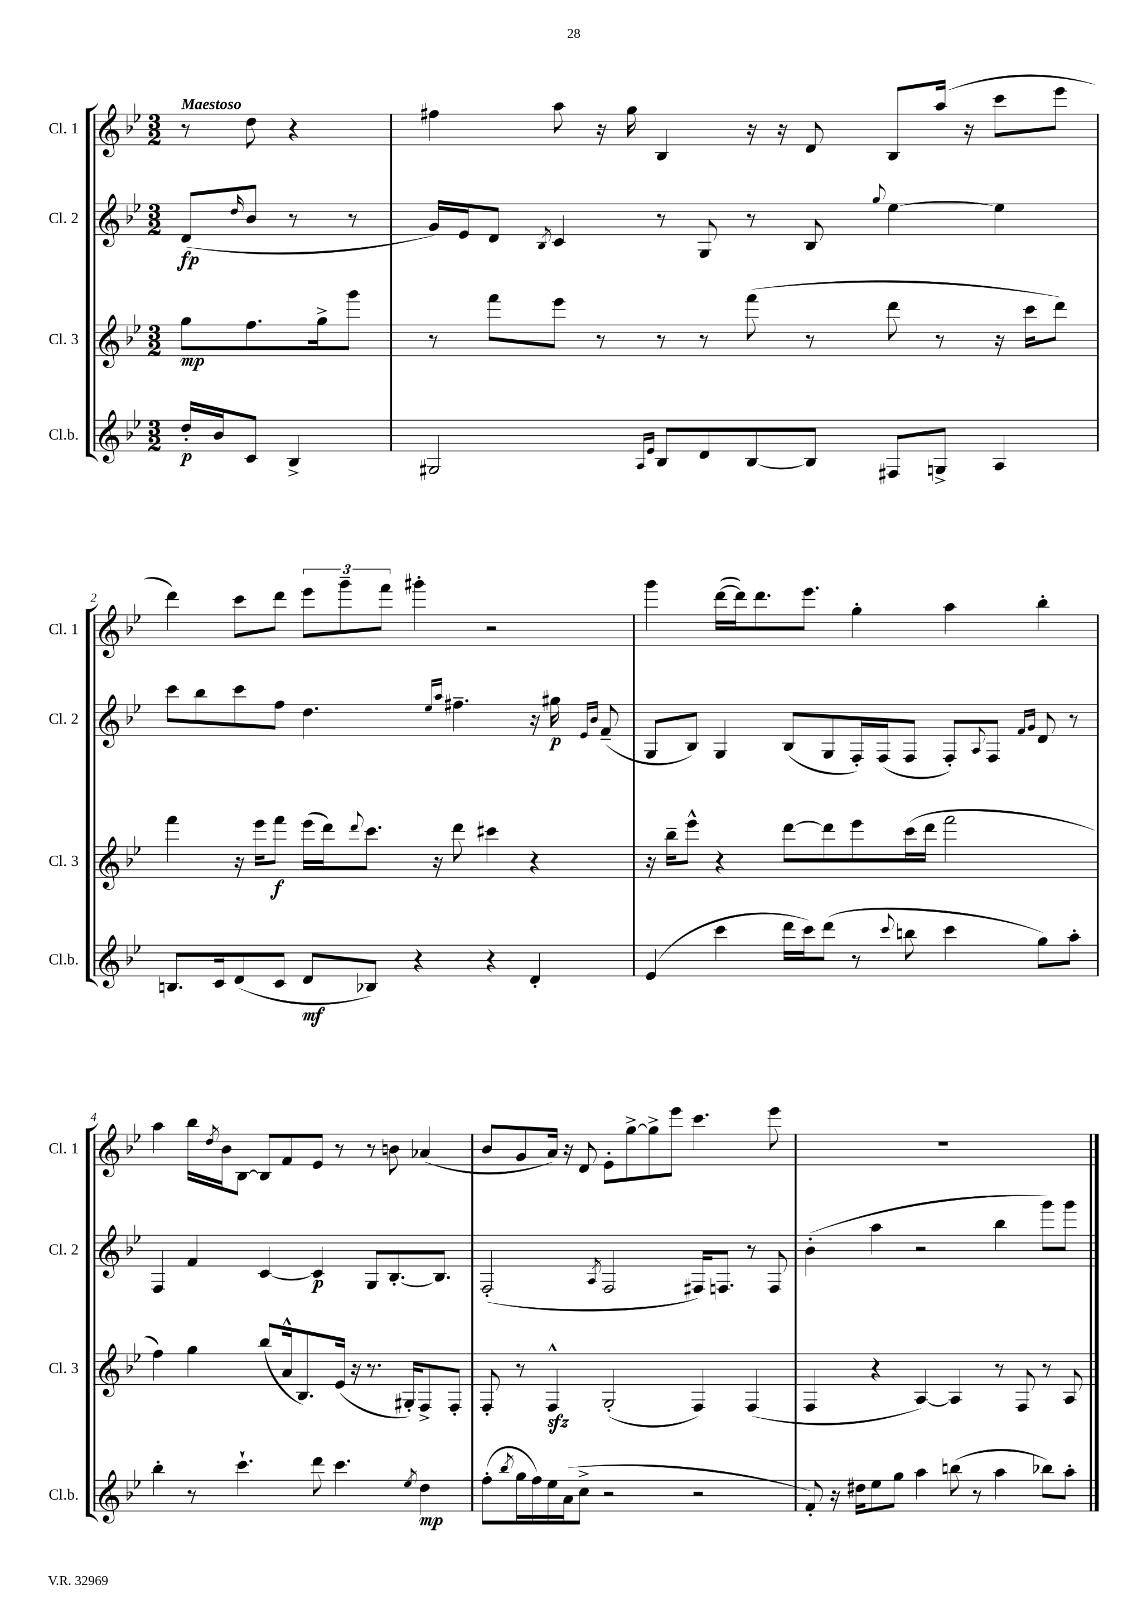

**kern	**dynam	**kern	**dynam	**kern	**dynam	**kern
*part4	*part4	*part3	*part3	*part2	*part2	*part1
*staff4	*staff4	*staff3	*staff3	*staff2	*staff2	*staff1
*I"Cl.b.	*	*I"Cl. 3	*	*I"Cl. 2	*	*I"Cl. 1
*I'Cl.b.	*	*I'Cl. 3	*	*I'Cl. 2	*	*I'Cl. 1
*clefG2	*	*clefG2	*	*clefG2	*	*clefG2
*k[b-e-]	*	*k[b-e-]	*	*k[b-e-]	*	*k[b-e-]
*M3/2	*	*M3/2	*	*M3/2	*	*M3/2
=	=	=	=	=	=	=
!	!	!	!	!	!	!LO:TX:a:B:t=Maestoso
16dd'/LL	p	8gg\L	mp	(8d/L	fp	8r
16b-/J	.	.	.	.	.	.
.	.	.	.	16qqdd/	.	.
8c/J	.	8.ff\	.	8b-/J	.	8dd\
4B-^/	.	.	.	8r	.	4r
.	.	16gg^\k	.	.	.	.
.	.	8ggg\J	.	8r	.	.
=1	=1	=1	=1	=1	=1	=1
2G#X/	.	8r	.	16g/LL)	.	4ff#X\
.	.	.	.	16e-/J	.	.
.	.	8fff\L	.	8d/J	.	.
.	.	.	.	8qB-/	.	.
.	.	8eee-\J	.	4c/	.	8aa\
.	.	8r	.	.	.	16r
.	.	.	.	.	.	16gg\
16qqA/LL	.	.	.	.	.	.
16qqe-/JJ	.	.	.	.	.	.
8B-/L	.	8r	.	8r	.	4B-/
8d/	.	8r	.	8G/	.	.
[8B-/	.	(8fff\	.	8r	.	16r
.	.	.	.	.	.	16r
8B-/J]	.	8r	.	8B-/	.	8d/
.	.	.	.	8qqgg/	.	.
8F#X/L	.	8ddd\	.	[4ee-\	.	8B-/L
8Gn^/J	.	8r	.	.	.	(16aa/Jk
.	.	.	.	.	.	16r
4A/	.	16r	.	4ee-\]	.	8ccc\L
.	.	16ccc\KL	.	.	.	.
.	.	8ddd\J)	.	.	.	8eee-\J
!!LO:LB:g=z
=2	=2	=2	=2	=2	=2	=2
8.Bn/L	.	4fff\	.	8ccc\L	.	4ddd\)
.	.	.	.	8bb-\	.	.
16c/k	.	.	.	.	.	.
(8d/	.	16r	.	8ccc\	.	8ccc\L
.	.	16eee-\KL	.	.	.	.
8c/J	.	8fff\J	f	8ff\J	.	8ddd\J
8d/L	mf	(16eee-\LL	.	4.dd\	.	12eee-\L
.	.	16ddd\J)	.	.	.	.
.	.	.	.	.	.	12ggg~\
.	.	8qqddd/	.	.	.	.
8B-X/J)	.	8.ccc\J	.	.	.	.
.	.	.	.	.	.	12fff\J
4r	.	.	.	.	.	4ggg#X'\
.	.	16r	.	.	.	.
.	.	.	.	16qqee-/LL	.	.
.	.	.	.	16qqaa/JJ	.	.
.	.	8ddd\	.	4.ff#X~\	.	.
4r	.	4ccc#X\	.	.	.	2r
4d'/	.	4r	.	16r	.	.
.	.	.	.	16gg#X\	p	.
.	.	.	.	16qqe-/LL	.	.
.	.	.	.	16qqb-/JJ	.	.
.	.	.	.	(8f~/	.	.
=3	=3	=3	=3	=3	=3	=3
(4e-/	.	16r	.	8G/L	.	4ggg\
.	.	16bb-~\KL	.	.	.	.
.	.	8eee-^^\J	.	8B-/J)	.	.
4ccc\	.	4r	.	4G/	.	([16ddd\LL
.	.	.	.	.	.	16ddd\J])
.	.	.	.	.	.	8.ddd\
16ddd\LL	.	[8ddd\L	.	(8B-/L	.	.
16ccc\J)	.	.	.	.	.	8.eee-\J
(8ddd\J	.	8ddd\]	.	8G/	.	.
8r	.	8eee-\	.	16F'/L)	.	4gg'\
.	.	.	.	(16F/J	.	.
8qqccc/	.	.	.	.	.	.
8bbn\	.	(16ccc\L	.	8F/J	.	.
.	.	16ddd\JJ	.	.	.	.
4ccc\	.	2fff\	.	8F'/L)	.	4aa\
.	.	.	.	8qqA/	.	.
.	.	.	.	8F/J	.	.
.	.	.	.	16qqf/LL	.	.
.	.	.	.	16qqg/JJ	.	.
8gg\L)	.	.	.	8d/	.	4bb-'\
8aa'\J	.	.	.	8r	.	.
!!LO:LB:g=z
=4	=4	=4	=4	=4	=4	=4
4bb-'\	.	4ff\)	.	4F/	.	4aa\
8r	.	4gg\	.	4f/	.	16bb-\LL
.	.	.	.	.	.	8qdd/
.	.	.	.	.	.	16b-\J
4.ccc`\	.	.	.	.	.	[8B-\J
.	.	(8bb-/L	.	[4c/	.	8B-/L]
.	.	16a^^/k	.	.	.	8f/
.	.	8.B-/)	.	.	.	.
8ddd\	.	.	.	4c/]	p	8e-/J
4.ccc\	.	(16e-/Jk	.	.	.	8r
.	.	16r	.	.	.	.
.	.	8.r	.	8G/L	.	8r
.	.	.	.	[8.B-'/	.	8bn\
.	.	16G#X'/KL)	.	.	.	.
8qee-/	.	.	.	.	.	.
4dd\	mp	8F^/	.	.	.	(4a-X/
.	.	.	.	8.B-/J]	.	.
.	.	8F'/J	.	.	.	.
=5	=5	=5	=5	=5	=5	=5
(8ff'\L	.	8F'/	.	(2F'/	.	8b-/L
8qbb-/	.	.	.	.	.	.
16gg\L	.	8r	.	.	.	8g/
16ff\)	.	.	.	.	.	.
16ee-\	.	4Fzz^^/	.	.	.	16a/Jk)
(16a\J	.	.	.	.	.	16r
8cc^\J	.	.	.	.	.	8d/
.	.	.	.	8qA/	.	.
2r	.	(2G'/	.	2F/	.	8e-'\L
.	.	.	.	.	.	[8gg^\
.	.	.	.	.	.	8gg^\]
.	.	.	.	.	.	8eee-\J
2r	.	4F/)	.	16F#X/KL)	.	4.ccc\
.	.	.	.	8.Fn/J	.	.
.	.	(4F/	.	8r	.	.
.	.	.	.	8F/	.	8eee-\
=6	=6	=6	=6	=6	=6	=6
8f'/)	.	4F/	.	(4b-'\	.	1.r
16r	.	.	.	.	.	.
16dd#X\KL	.	.	.	.	.	.
8ee-\	.	4r	.	4aa\	.	.
8gg\J	.	.	.	.	.	.
4aa\	.	[4A/)	.	2r	.	.
(8bbn\	.	4A/]	.	.	.	.
8r	.	.	.	.	.	.
4aa\	.	8r	.	4bb-\	.	.
.	.	8F/	.	.	.	.
8bb-X\L)	.	8r	.	8ggg\L)	.	.
8aa'\J	.	8A/	.	8ggg\J	.	.
==	==	==	==	==	==	==
*-	*-	*-	*-	*-	*-	*-
